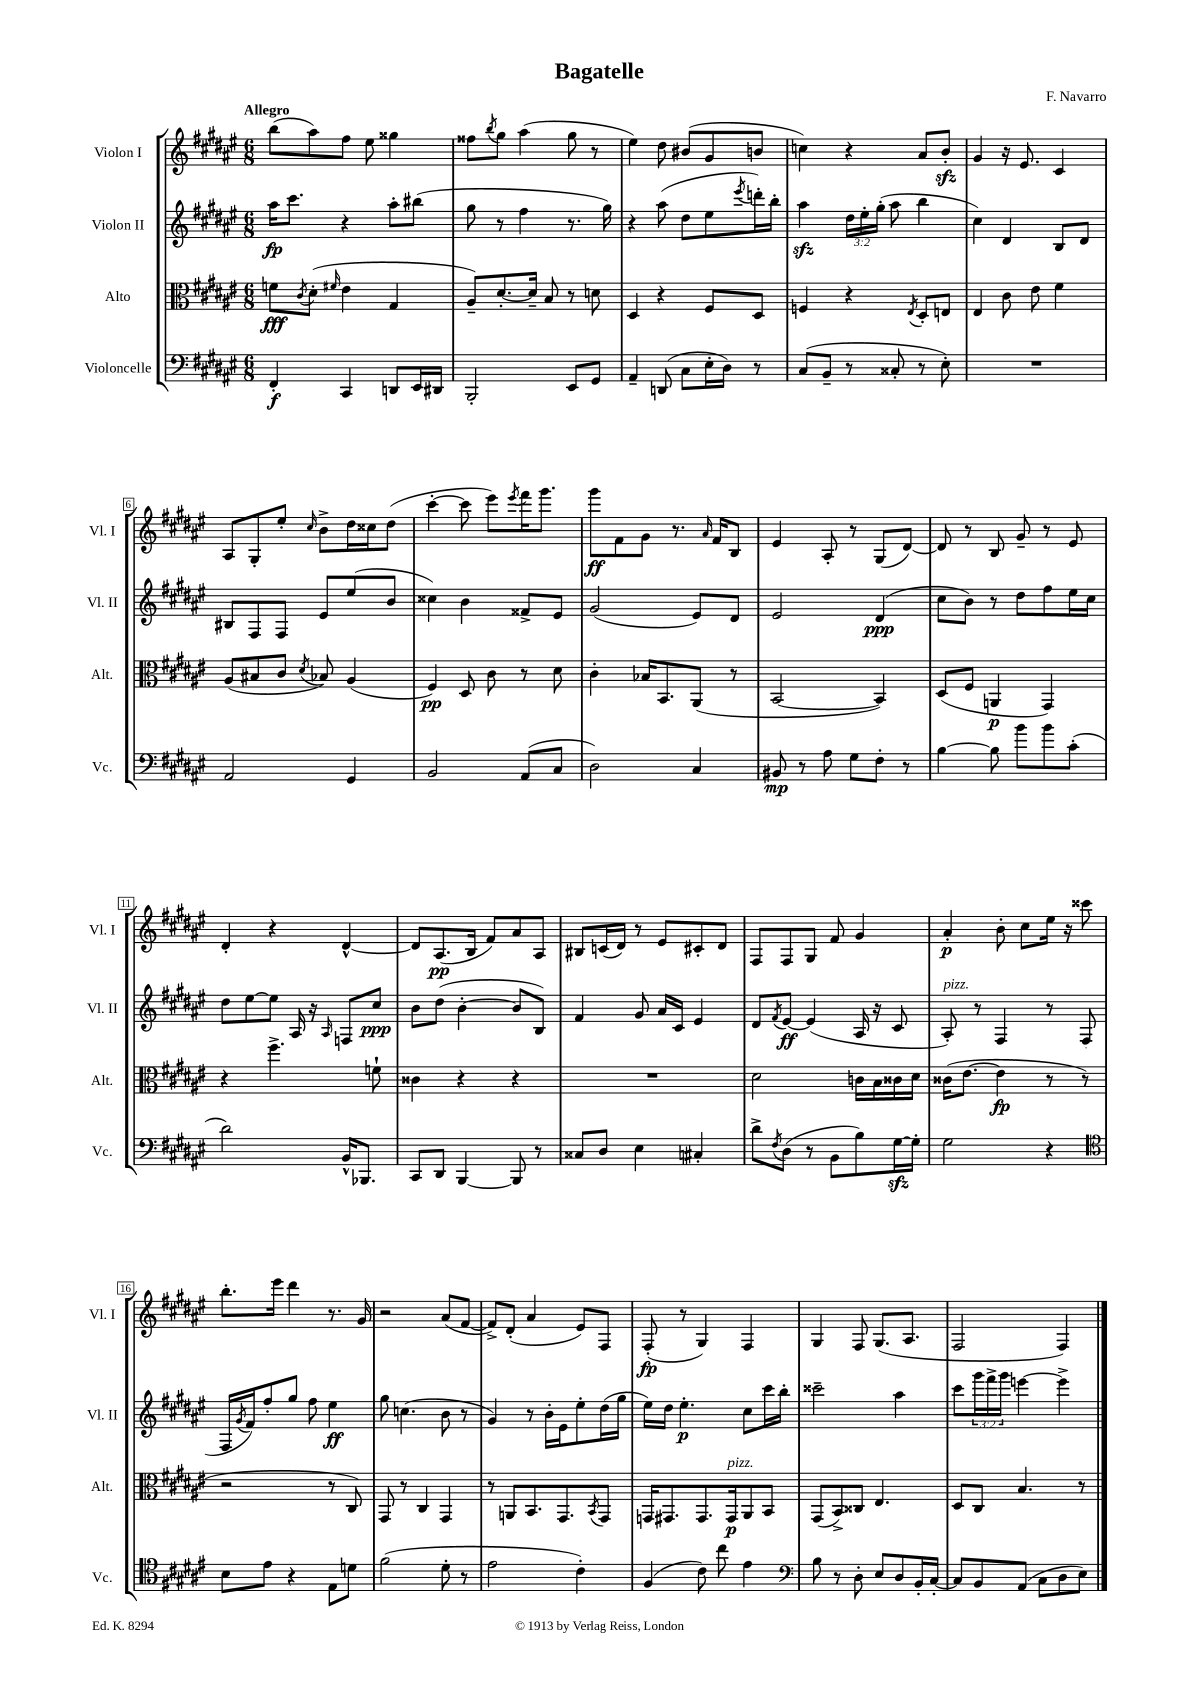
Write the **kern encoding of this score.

**kern	**kern	**kern	**kern
*staff4	*staff3	*staff2	*staff1
*clefF4	*clefC3	*clefG2	*clefG2
*k[f#c#g#d#a#e#]	*k[f#c#g#d#a#e#]	*k[f#c#g#d#a#e#]	*k[f#c#g#d#a#e#]
*M6/8	*M6/8	*M6/8	*M6/8
4FF#'/	8f\L	16aa#\LK	(8bb\L
.	.	8.ccc#\J	.
.	8qc#/	.	.
.	(8d#'\J	.	8aa#\)
.	16qqf#/	.	.
4CC#/	4e#\	4r	8ff#\J
.	.	.	8ee#\
8DD/L	4G#/	8aa#'\L	4gg##\
16EE#/L	.	(8bb#\J	.
16DD#/JJ	.	.	.
=	=	=	=
2BBB'/	8A#~/L)	8gg#\	8ff##\L
.	.	.	8qbb/
.	[8.d#'/	8r	8gg#\J
.	.	4ff#\	(4aa#\
.	16d#~/]Jk	.	.
.	8B/	.	.
8EE#/L	8r	8.r	8gg#\
8GG#/J	8d\	.	8r
.	.	16gg#\)	.
=	=	=	=
4AA#~/	4D#/	4r	4ee#\)
(8DD/	4r	(8aa#\	8dd#\
8C#\L	.	8dd#\L	(8b#/L
16E#'\L	8F#/L	8ee#\	8g#/
16D#\JJ)	.	.	.
.	.	8qeee#/	.
8r	8D#/J	16ddd'\L)	8b/J
.	.	16bb'\JJ	.
=	=	=	=
(8C#/L	4F/	4aa#\	4cc\)
8BB~/J	.	.	.
8r	4r	24dd#\LL	4r
.	.	24ee#'\	.
.	.	(24gg#'\JJ	.
8C##'/	.	8aa#\	.
.	8qE#/	.	.
8r	8D#'/L	4bb\	8a#/L
8E#'\)	8E/J	.	8b'/J
=	=	=	=
2.r	4E#/	4cc#\)	4g#/
.	8c#\	4d#/	16r
.	.	.	8.e#/
.	8e#\	.	.
.	4f#\	8B/L	4c#/
.	.	8d#/J	.
=	=	=	=
2AA#/	(8A#/L	8B#/L	8A#/L
.	8B#/	8F#/	8G#'/
.	8c#/J	8F#/J	8ee#'/J
.	8qd#/	.	16qqcc#/
.	8B-/)	8e#/L	8b^\L
4GG#/	(4A#/	(8ee#/	16dd#\L
.	.	.	16cc##\J
.	.	8b/J	(8dd#\J
=	=	=	=
2BB/	4F#/)	4cc##\)	[4ccc#'\
.	8D#/	4b\	8ccc#\]
.	8c#\	.	8eee#\L)
.	.	.	8qeee#/
(8AA#/L	8r	8f##^/L	16fff#\K
.	.	.	8.ggg#\J
8C#/J	8d#\	8e#/J	.
=	=	=	=
2D#\)	4c#'\	(2g#/	8ggg#\L
.	.	.	8f#\
.	16B-/LK	.	8g#\J
.	8.BB/	.	.
.	.	.	8.r
4C#/	(8AA#/J	8e#/L)	.
.	.	.	16qqa#/
.	.	.	16f#/LK
.	8r	8d#/J	8B/J
=	=	=	=
8BB#/	[2BB/	2e#/	4e#/
8r	.	.	.
8A#\	.	.	8A#'/
8G#\L	.	.	8r
8F#'\J	4BB/])	(4d#/	(8G#/L
8r	.	.	[8d#/J)
=	=	=	=
[4B\	(8D#/L	8cc#\L	8d#/]
.	8F#/J	8b\J)	8r
8B\]	4AA/	8r	8B/
8b\L	.	8dd#\L	8g#~/
8b\	4GG#/)	8ff#\	8r
(8c#'\J	.	16ee#\L	8e#/
.	.	16cc#\JJ	.
=	=	=	=
2d#\)	4r	8dd#\L	4d#'/
.	.	[8ee#\	.
.	4.ff#^\	8ee#\]J	4r
.	.	16A#/	.
.	.	16r	.
.	.	16qqA#/	.
16BB^^/LK	.	8F/L	[4d#^^/
8.BBB-/J	.	.	.
.	8f`\	8cc#/J	.
=	=	=	=
8CC#/L	4c##\	8b\L	8d#/]L
8DD#/J	.	(8dd#\J	(8.A#/
[4BBB/	4r	[4b'\	.
.	.	.	16B/Jk
.	.	.	8f#/L)
8BBB/]	4r	8b/]L	8a#/
8r	.	8B/J)	8A#/J
=	=	=	=
8C##/L	2.r	4f#/	8B#/L
8D#/J	.	.	(16c/L
.	.	.	16d#/JJ)
4E#\	.	8g#/	8r
.	.	16a#/LL	8e#/L
.	.	16c#/JJ	.
4C#'/	.	4e#/	8c#'/
.	.	.	8d#/J
=	=	=	=
8d#^\L	2d#\	8d#/L	8F#/L
8qF#/	.	8qf#/	.
(8D#\J	.	[8e#/J	8F#/
8r	.	(4e#/]	8G#/J
8BB\L	.	.	8f#/
8B\)	16c\LL	16A#/	4g#/
.	16B\	16r	.
[16G#\L	16c##\	8c#/	.
16G#'\]JJ	16d#\JJ	.	.
=	=	=	=
2G#\	(16c##\LK	8A#'/)	4a#'/
.	[8.e#\J	.	.
.	.	8r	.
.	4e#\]	4F#/	8b'\
.	.	.	8cc#\L
4r	8r	8r	16ee#\Jk
.	.	.	16r
.	8r	(8F#/	8ccc##\
=	=	=	=
*clefC4	*	*	*
8B\L	2r	16F#/LL	8.bb'\L
.	.	8qg#/	.
.	.	16f#/J)	.
8e#\J	.	8ff#'/	.
.	.	.	16eee#\Jk
4r	.	8gg#/J	4ddd#\
.	.	8ff#\	.
8E#\L	8r	4ee#\	8.r
8d\J	8C#/)	.	.
.	.	.	16g#/
=	=	=	=
(2f#\	8GG#/	8gg#\	2r
.	8r	(4.cc\	.
.	4C#/	.	.
8d#'\	4GG#/	8b\	(8a#/L
8r	.	8r	[8f#/J
=	=	=	=
2e#\	8r	4g#/)	8f#^/]L)
.	8AA/L	.	(8d#'/J
.	8.BB/	8r	4a#/
.	.	16b'\LL	.
.	8.GG#/	16e#\J	.
4c#'\)	.	8ee#'\	8e#/L)
.	8qBB/	.	.
.	8GG#/J	(16dd#\L	8F#/J
.	.	16gg#\JJ	.
=	=	=	=
(4F#/	16GG/LK	16ee#\LL)	(8F#'/
.	8.GG#/	16dd#\JJ	.
.	.	4.ee#'\	8r
8c#\)	8.GG#/	.	4G#/)
8cc#\	.	.	.
.	16GG#/k	.	.
4e#\	8AA#/	8cc#\L	4F#/
.	8BB/J	16ccc#\L	.
.	.	16bb'\JJ	.
=	=	=	=
*clefF4	*	*	*
8B\	(8GG#/L	2ccc##~\	4G#/
8r	8BB^/)	.	.
8D#'\	8C##/J	.	8F#/
8E#/L	4.E#/	.	(8.G#/L
8D#/	.	4aa#\	.
.	.	.	8.A#/J
16BB'/L	.	.	.
[16C#'/JJ	.	.	.
=	=	=	=
8C#/]L	8D#/L	8ccc#\L	2F#/
8BB/	8C#/J	24ggg#\L	.
.	.	24fff#^\	.
.	.	24ggg#\JJ	.
(8AA#/J	4.B/	[4eee\	.
8C#\L	.	.	.
8D#\	.	4eee^\]	4F#/)
8E#\J)	8r	.	.
==	==	==	==
*-	*-	*-	*-
